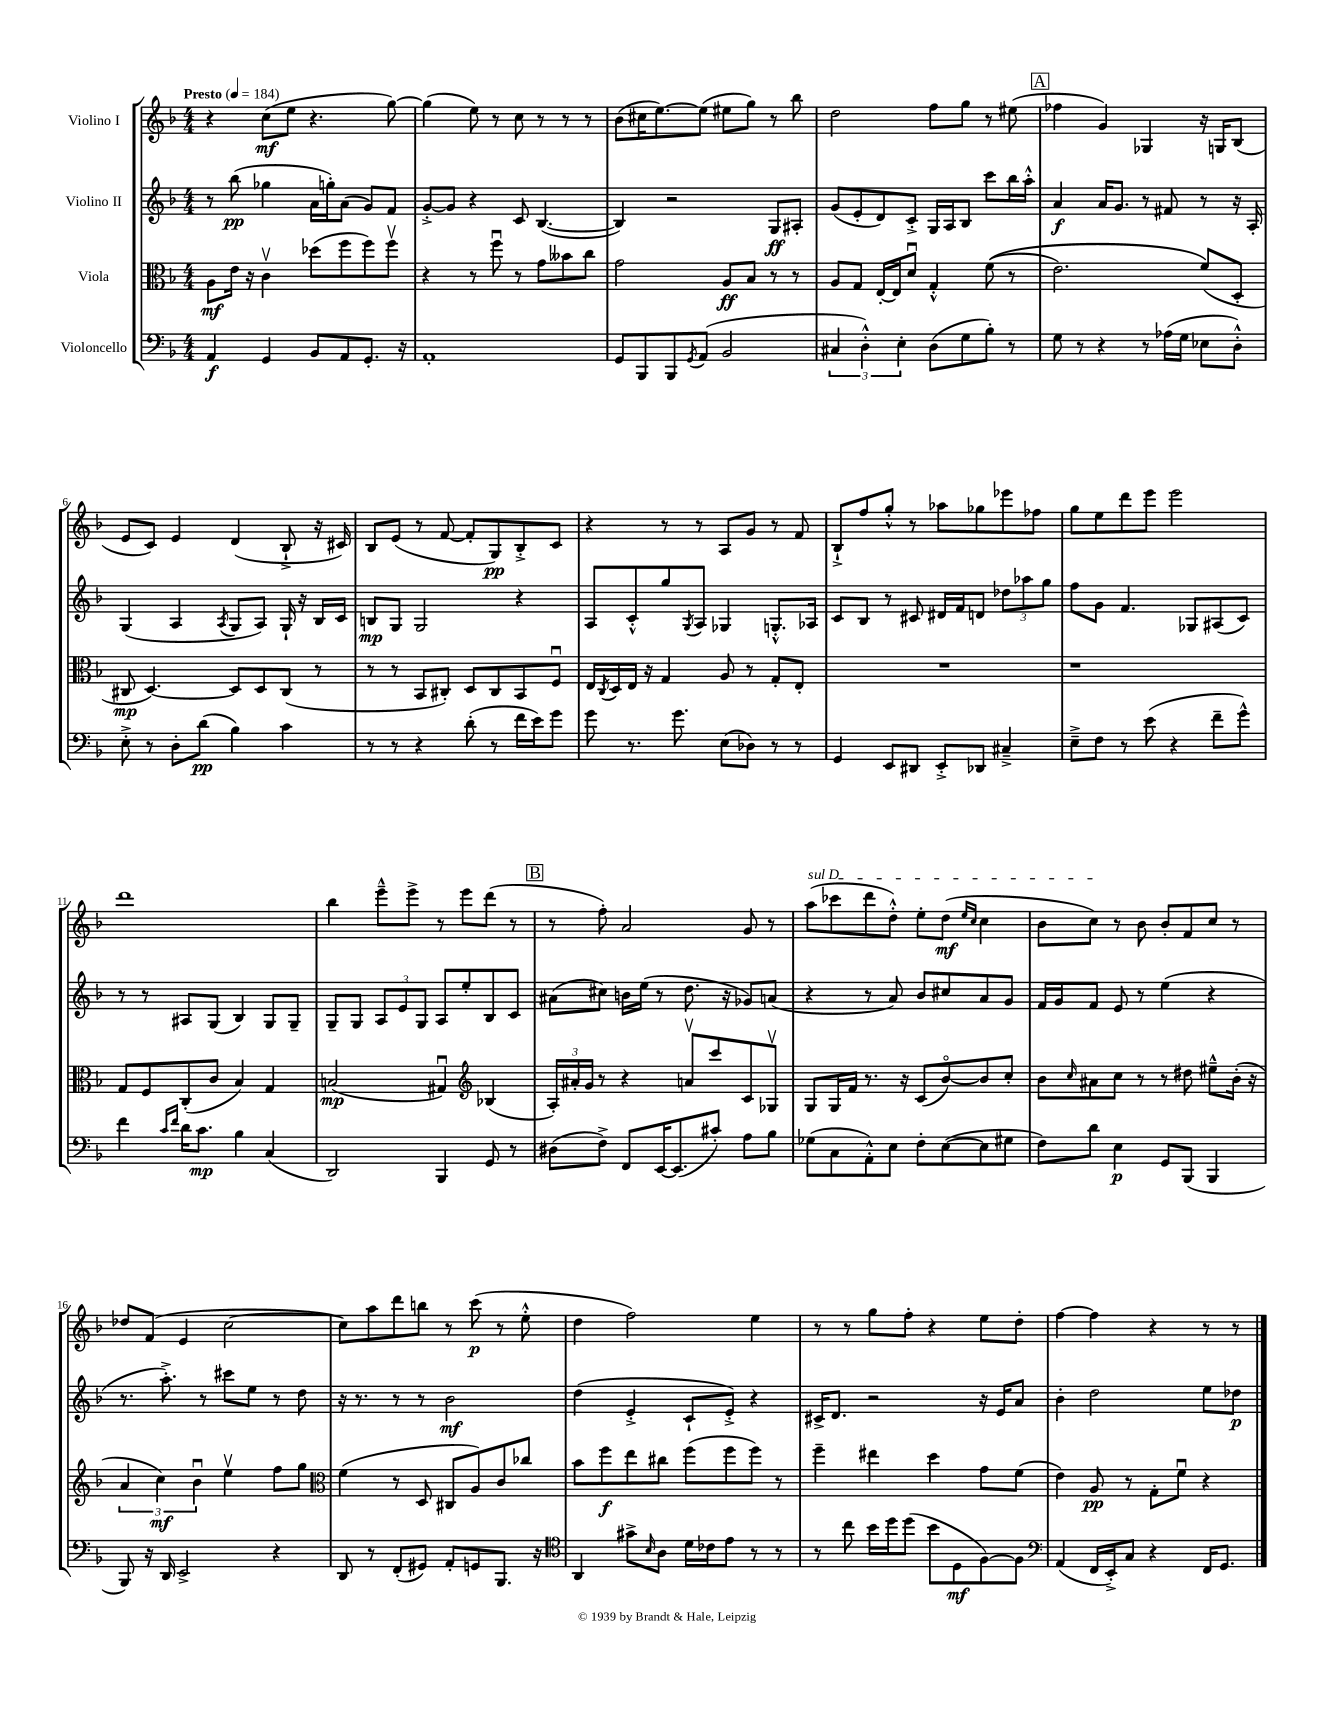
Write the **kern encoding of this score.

**kern	**kern	**kern	**kern
*staff4	*staff3	*staff2	*staff1
*clefF4	*clefC3	*clefG2	*clefG2
*k[b-]	*k[b-]	*k[b-]	*k[b-]
*M4/4	*M4/4	*M4/4	*M4/4
*MM184	*MM184	*MM184	*MM184
4AA	8A	8r	4r
.	16e	(8bb-	.
.	16r	.	.
4GG	4cv	4gg-	(8cc
.	.	.	8ee
8BB-	(8dd-	16a	4.r
.	.	16gg')	.
8AA	8ff	(8a	.
8.GG'	8ff)	8g)	.
.	8ffv	8f	[8gg)
16r	.	.	.
=	=	=	=
1AA'	4r	[8g'^	(4gg]
.	.	8g]	.
.	8r	4r	8ee)
.	8ffu	.	8r
.	8r	8c	8cc
.	8g	([4.B-	8r
.	8b--	.	8r
.	8cc	.	8r
=	=	=	=
8GG	2g	4B-])	(8b-
8BBB-	.	.	16cc#
.	.	.	[8.ee)
8BBB-	.	2r	.
8qGG	.	.	.
(8AA	.	.	(8ee]
2BB-	8A	.	8ee#
.	8B-	.	8gg)
.	8r	8G	8r
.	8r	8A#'	8bb-
=	=	=	=
6C#	8A	(8g	2dd
.	8G	8e'	.
6D'^^)	.	.	.
.	[16E'	8d)	.
.	16E]	.	.
6E'	.	.	.
.	8du	8c'^	.
(8D	4G'^^	16G	8ff
.	.	16A	.
8G	.	8B-	8gg
8B-')	&((8f	8ccc	8r
8r	8r	16bb-	(8ee#
.	.	16aa'^^	.
=	=	=	=
8G	2.e)	4a	4ff-
8r	.	.	.
4r	.	16a	4g)
.	.	8.g	.
8r	.	8r	4G-
(16A-	.	8f#	.
16G	.	.	.
8E-	(8f&)	8r	16r
.	.	.	16G
8D'^^)	8D'	16r	(8B-
.	.	16A'	.
=	=	=	=
8E'^	8C#	(4G	8e
8r	[4.D)	.	8c)
8D'	.	4A	4e
(8d	.	.	.
.	.	8qA	.
4B-)	8D]	8G	(4d
.	8D	8A)	.
4c	(8C#	16G`	8B-`^
.	.	16r	.
.	8r	16B-	16r
.	.	16c	16c#)
=	=	=	=
8r	8r	8B	8B-
8r	8r	8G	(8e
4r	8BB-	2G	8r
.	8C#')	.	[8f
(8d'	8D	.	8f']
8r	8C#	.	8G)
16f	8BB-	4r	8B-'^
16e)	.	.	.
8g	8Fu	.	8c
=	=	=	=
8g	16E	8A	4r
.	8qC	.	.
.	16D	.	.
8.r	16E	8c'^^	.
.	16r	.	.
.	4G	8gg	8r
8.g	.	.	.
.	.	8qG	.
.	.	8A	8r
(8E	8A	4G-	8A
8D-)	8r	.	8g
8r	8G'	8.G'^^	8r
8r	8E'	.	8f
.	.	16A-	.
=	=	=	=
4GG	1r	8c	8B-`^
.	.	8B-	8ff
8EE	.	8r	8gg'^^
8DD#	.	8c#	8r
8EE'^	.	16d#	8aa-
.	.	16f	.
8DD-	.	8d	8gg-
4C#~^	.	12dd-	8eee-
.	.	12aa-	.
.	.	.	8ff-
.	.	12gg	.
=	=	=	=
8E~^	1r	8ff	8gg
8F	.	8g	8ee
8r	.	4.f	8ddd
(8e	.	.	8eee
4r	.	.	2eee
.	.	8G-	.
8f~	.	(8A#	.
8g^^)	.	8c)	.
=	=	=	=
4f	8G	8r	1ddd
.	8F	8r	.
16qqc	.	.	.
16qqf	.	.	.
16d	(8C'	8A#	.
8.c	.	.	.
.	8c	(8G	.
4B-	4B-)	4B-)	.
(4C	4G	8G	.
.	.	8G~	.
=	=	=	=
2DD)	(2B	8G~	4bb-
.	.	8G	.
.	.	12A	8eee~^^
.	.	12e	.
.	.	.	8eee^
.	.	12G	.
4BBB-	4G#u)	8A	8r
.	.	8ee'	8eee
*	*clefG2	*	*
8GG	(4B-	8B-	(8ddd
8r	.	8c	8r
=	=	=	=
(8D#	24A')	(8a#	8r
.	24a#'	.	.
.	24g	.	.
8F^)	8r	8cc#)	8ff')
8FF	4r	16b	2a
.	.	(16ee	.
[16EE	.	8r	.
(8.EE]	.	.	.
.	8av	8.dd	.
8c#')	8ccc	.	.
.	.	16r	.
8A	8c	8g-)	8g
8B-	8G-v	(8a	8r
=	=	=	=
(8G-	8G	4r	(8aa
8C	16G	.	8ccc-
.	16f	.	.
8AA'^^)	8.r	8r	8ddd
8E	.	8a)	8dd'^^)
.	16r	.	.
8F'	(8c	8b-	8ee'
([8E	[8b-o)	8cc#	(8dd
.	.	.	16qqee
.	.	.	16qqcc
8E]	8b-]	8a	4cc
8G#	8cc'	8g	.
=	=	=	=
8F)	8b-	16f	8b-
.	.	16g	.
.	16qqcc	.	.
8d	8a#	8f	8cc)
4E	8cc	8e	8r
.	8r	8r	8b-
8GG	8r	(4ee	8b-'
(8BBB-	8dd#	.	8f
4BBB-	8ee#~^^	4r	8cc
.	(16b-'	.	8r
.	16r	.	.
=	=	=	=
8BBB-)	6a	8.r	8dd-
16r	.	.	(8f
.	6cc)	.	.
16DD	.	8.aa'^)	.
2EE^	.	.	4e
.	6b-u	.	.
.	.	8r	.
.	4eev	8ccc#	[2cc
.	.	8ee	.
4r	8ff	8r	.
.	8gg	8dd	.
=	=	=	=
*	*clefC3	*	*
8DD	(4f	16r	8cc])
.	.	8.r	.
8r	.	.	8aa
(8FF'	8r	8r	8ddd
8GG#)	8D	8r	8bb
8AA'	8C#	2b-	8r
8GG	8A)	.	(8ccc
8.BBB-	8c	.	8r
.	8cc-	.	8ee'^^
16r	.	.	.
=	=	=	=
*clefC4	*	*	*
4AA	8b-	(4dd	4dd
.	8ff	.	.
8g#^	8ee	4e'^	2ff)
16qqB-	.	.	.
8A	8cc#	.	.
16d	(8ff	8c`	.
16c-	.	.	.
8e	8ff	8e'^)	.
8r	8ff)	4r	4ee
8r	8r	.	.
=	=	=	=
8r	4ff~	16c#^	8r
.	.	8.d	.
8cc	.	.	8r
16b-	4ee#	2r	8gg
16dd	.	.	.
(8dd	.	.	8ff'
8b-	4dd	.	4r
8D	.	.	.
[8F)	8g	16r	8ee
.	.	16e	.
8F]	(8f	8a	8dd'
=	=	=	=
*clefF4	*	*	*
(4AA	4e)	4b-'	[4ff
16FF	8A	2dd	4ff]
16EE'^)	.	.	.
8C	8r	.	.
4r	8G'	.	4r
.	8fu	.	.
16FF	4r	8ee	8r
8.GG	.	.	.
.	.	8dd-	8r
==	==	==	==
*-	*-	*-	*-
